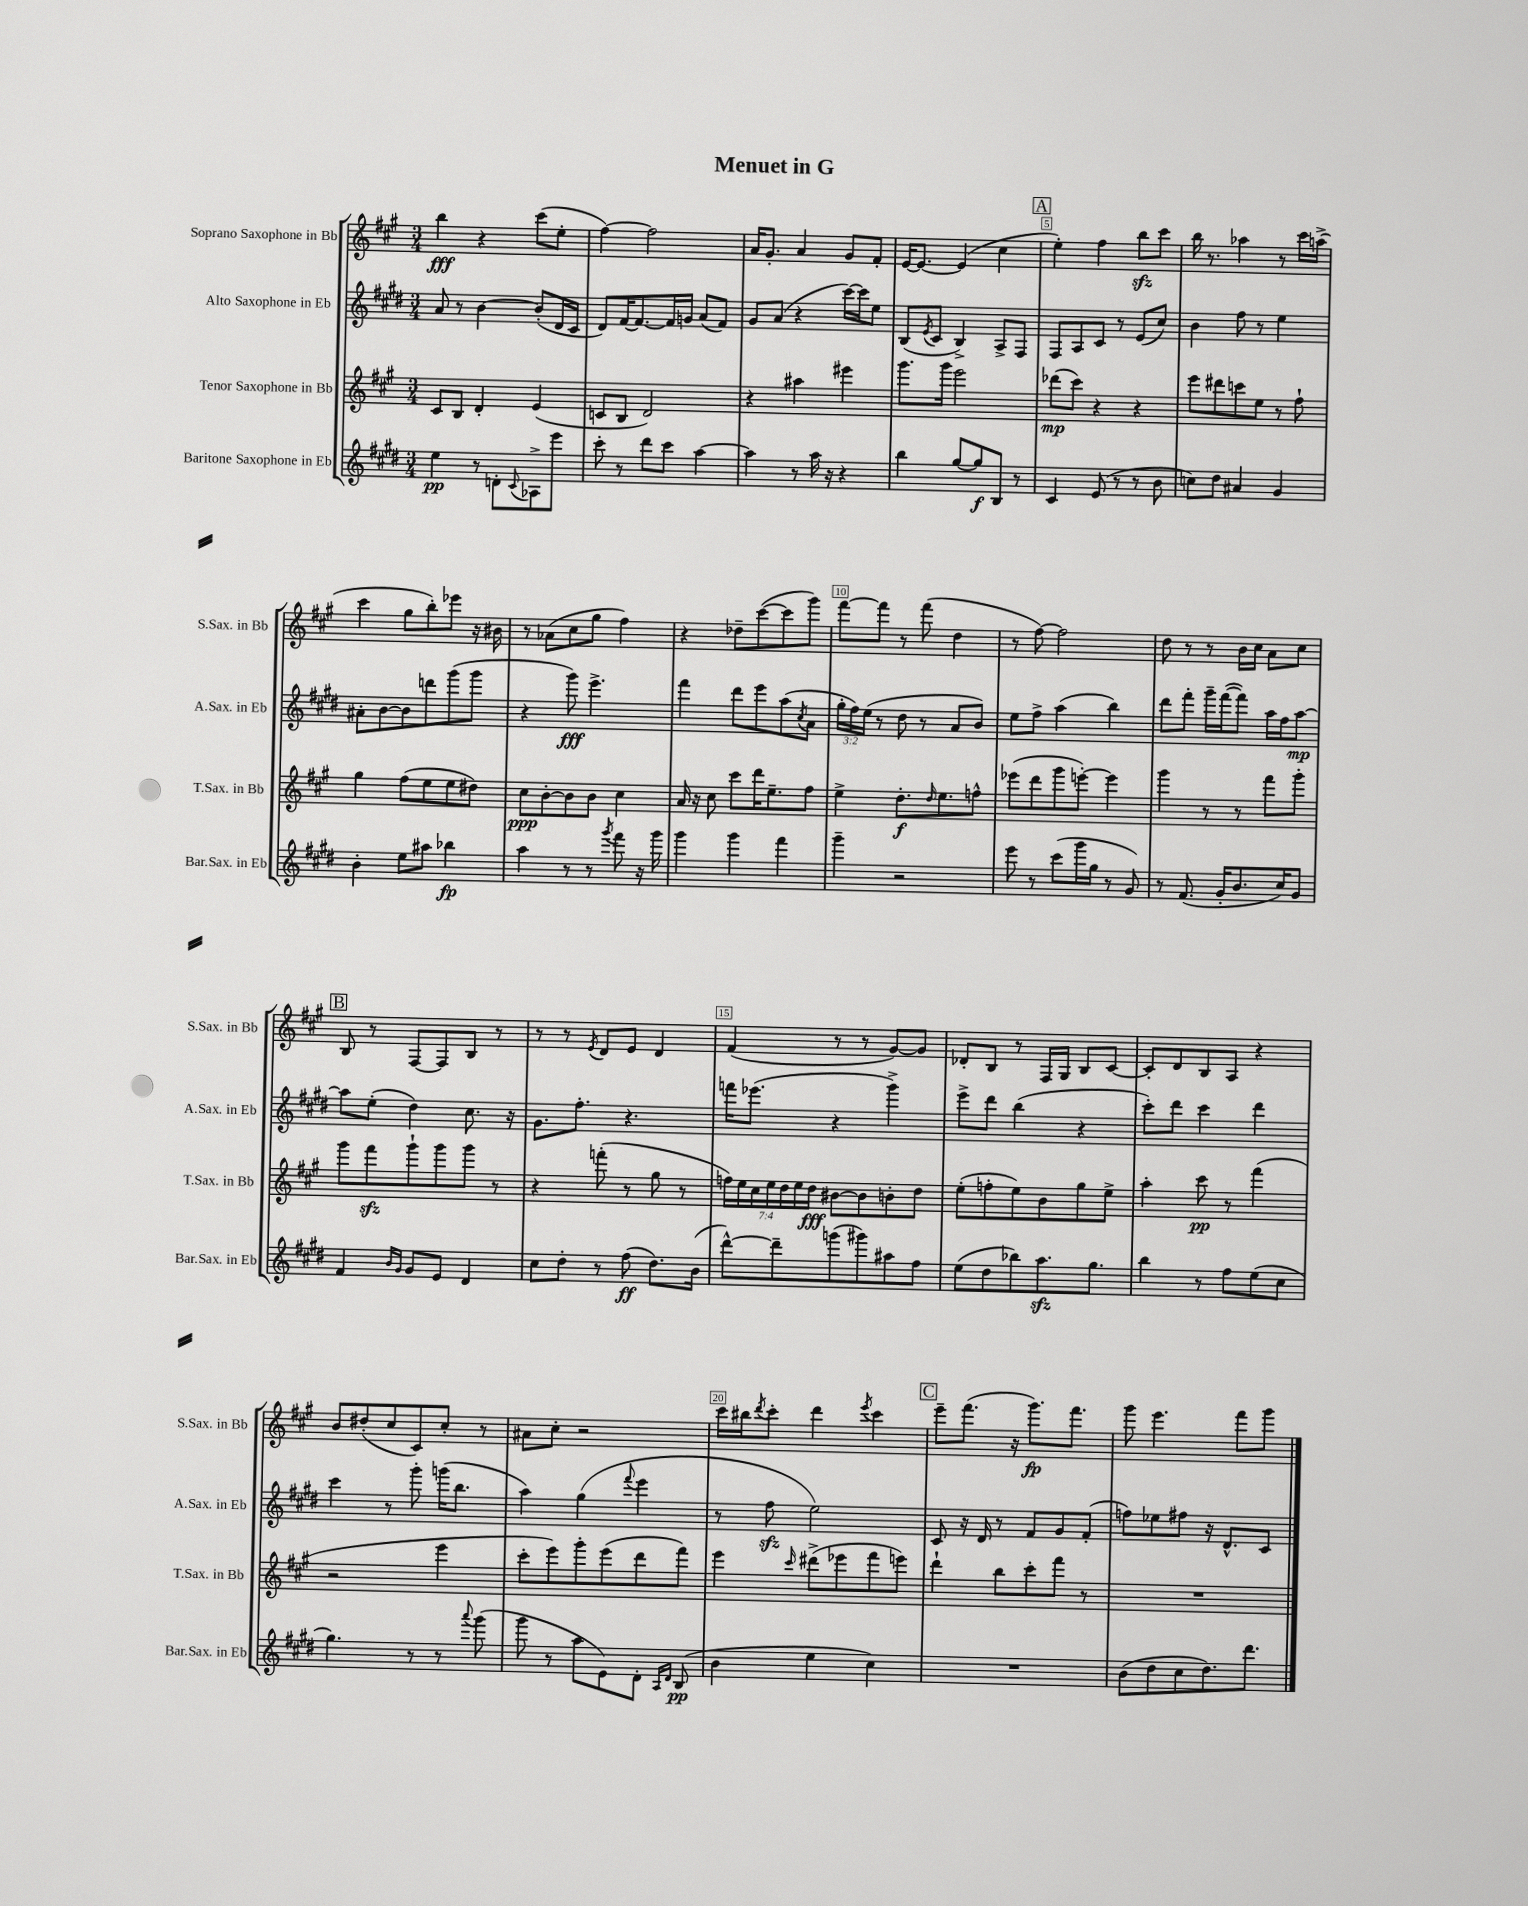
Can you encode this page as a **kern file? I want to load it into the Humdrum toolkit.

**kern	**kern	**kern	**kern
*staff4	*staff3	*staff2	*staff1
*clefG2	*clefG2	*clefG2	*clefG2
*k[f#c#g#d#]	*k[f#c#g#]	*k[f#c#g#d#]	*k[f#c#g#]
*M3/4	*M3/4	*M3/4	*M3/4
4ee	8c#	8a	4bb
.	8B	8r	.
8r	4d'	[4b	4r
8d'	.	.	.
8qqc#	.	.	.
8A-^	(4e	(8b']	(8ccc#
8eee	.	16d#	8ee'
.	.	16c#	.
=	=	=	=
8ccc#'	8c	8d#)	[4ff#)
8r	8B	[16f#	.
.	.	8.f#_	.
8ddd#	2d)	.	2ff#]
8ccc#	.	16f#]	.
.	.	16g	.
[4aa	.	(8a	.
.	.	8f#)	.
=	=	=	=
4aa]	4r	8g#	16a
.	.	.	8.g#'
.	.	(8a	.
8r	4aa#	4r	4a
16aa	.	.	.
16r	.	.	.
4r	4eee#	[16ccc#)	8g#
.	.	16ccc#]	.
.	.	8ee	8f#'
=	=	=	=
4bb	8.ggg#	(8B	[16e
.	.	.	8.e_
.	.	8qe	.
.	.	8c#	.
.	16ggg#	.	.
[8gg#	2eee	4B^)	(4e]
8gg#]	.	.	.
8B	.	8A^	4cc#
8r	.	8F#	.
=	=	=	=
4c#	(8ddd-	8F#	4ee')
.	8ccc#)	8A	.
(8e	4r	8c#	4ff#
8r	.	8r	.
8r	4r	(8e	8bb
8b	.	8cc#)	8ccc#
=	=	=	=
8cc)	8eee	4b	16bb
.	.	.	8.r
8dd#	8ddd#	.	.
4a#	8ccc	8ff#	4aa-
.	8ee	8r	.
4g#	8r	4ee	8r
.	8ff#`	.	16ccc#
.	.	.	(16aa^
=	=	=	=
4b'	4gg#	8a#'	4ccc#
.	.	[8b	.
8ee	(8ff#	8b]	8gg#
8aa#	8ee	8ddd	8bb')
4bb-	8ee	(8ggg#	8eee-
.	8dd#)	8ggg#	16r
.	.	.	16b#
=	=	=	=
4aa	8cc#	4r	8r
.	[8b'	.	(8a-
8r	8b]	8ggg#)	8cc#
8r	8b	4.eee^	8gg#
8qggg#	.	.	.
8fff#	4cc#	.	4ff#)
16r	.	.	.
16ggg#	.	.	.
=	=	=	=
4ggg#	16a	4fff#	4r
.	16r	.	.
.	8cc#	.	.
4ggg#	8ccc#	8ddd#	8dd-~
.	16ddd	8eee	([8ccc#
.	8.ee~	.	.
4fff#	.	(8aa	8ccc#]
.	.	8qcc#	.
.	8ff#	8a	8ggg#)
=	=	=	=
4ggg#~	4ee^	24gg#'	[8fff#
.	.	24ff#)	.
.	.	(24ee	.
.	.	8r	8fff#]
2r	8.dd'	8dd#	8r
.	.	8r	(8fff#
.	16qqdd	.	.
.	8.ee	.	.
.	.	8a	4dd
.	8ff^^	8b)	.
=	=	=	=
8eee	(8eee-	8ee	8r
8r	8ddd	8ff#^	[8ff#)
(8ccc#	8ggg#	(4aa	2ff#]
16ggg#	[8eee')	.	.
16gg#	.	.	.
8r	4eee]	4bb)	.
8g#)	.	.	.
=	=	=	=
8r	4ggg#	8ddd#	8dd
(8.f#	.	8fff#'	8r
.	8r	16ggg#~	8r
16g#'	.	([16fff#	.
8.b	8r	8fff#])	16b
.	.	.	16cc#
.	8fff#	16aa	8a
16cc#)	.	16ff#	.
8g#	8ggg#'	[8aa	8cc#
=	=	=	=
4f#	8ggg#	8aa]	8B
.	8fff#	(8ee'	8r
16qqb	.	.	.
16qqg#	.	.	.
8g#	8ggg#`	4dd#)	[8F#
8e	8ggg#	.	8F#]
4d#	8ggg#	8.cc#	8B
.	8r	.	8r
.	.	16r	.
=	=	=	=
8cc#	4r	8.g#	8r
8dd#'	.	.	8r
.	.	8.ff#'	.
.	.	.	8qe
8r	(8fff'	.	8d
(8ff#	8r	4.r	8e
8.dd#)	8gg#	.	4d
.	8r	.	.
(16b	.	.	.
=	=	=	=
[8ddd#^^)	28ff)	16fff	(4f#
.	28ee	.	.
.	.	(8.eee-	.
.	28cc#	.	.
.	28ee	.	.
8ddd#~]	.	.	.
.	28dd	.	.
.	28ee	.	.
.	28dd	.	.
(8ggg	[8b#	4r	8r
8ggg#)	8b#]	.	8r
8aa#	8b'	4ggg#^)	[8g#)
8ff#	8dd	.	8g#]
=	=	=	=
(8ee	(8ee'	8eee^	8d-'
8dd#	8ff'	8ddd#	8B
8bb-)	8ee)	(4bb	8r
8.aa	8b	.	16F#
.	.	.	16G#
.	8gg#	4r	8B
8.gg#	.	.	.
.	8ee^	.	[8c#
=	=	=	=
4bb	4aa'	8ccc#')	8c#']
.	.	8ddd#	8d
8r	8ccc#	4ccc#	8B
8ff#	8r	.	8A
(8ee	(4fff#	4ddd#	4r
8cc#	.	.	.
=	=	=	=
4.gg#)	2r	4ccc#	8b
.	.	.	(8dd#'
.	.	8r	8cc#
8r	.	8ggg#'	8c#)
8r	4eee	(16ggg	8cc#'
.	.	8.bb	.
8qqaaa	.	.	.
(8ggg#	.	.	8r
=	=	=	=
8ggg#	8ccc#'	4aa)	8a#
8r	8eee)	.	8cc#'
8aa	8ggg#'	(4gg#	2r
8e)	(8eee	.	.
.	.	8qqfff#	.
8d#'	8ddd	4eee	.
16qqA	.	.	.
16qqd#	.	.	.
(8B	8fff#)	.	.
=	=	=	=
4b	4eee	8r	16ccc#
.	.	.	16bb#
.	.	.	8qddd
.	.	8ff#	8ccc#'
.	16qqccc#	.	.
4ee	(8ddd#^	2ee)	4ddd
.	8eee-	.	.
.	.	.	8qeee
4cc#)	8fff#	.	4ccc#
.	8eee)	.	.
=	=	=	=
2.r	4ddd`	8c#	8eee~
.	.	16r	(8.fff#
.	.	16d#	.
.	8bb	8r	.
.	.	.	16r
.	8ccc#'	8f#	8.ggg#)
.	8fff#	8g#	.
.	.	.	8.fff#
.	8r	(8f#'	.
=	=	=	=
(8b	2.r	8ff)	8ggg#
8dd#	.	8ee-	4.eee
8cc#	.	8ff#	.
8.dd#)	.	16r	.
.	.	8.d#^^	.
.	.	.	8fff#
8.ddd#	.	.	.
.	.	8c#	8ggg#
==	==	==	==
*-	*-	*-	*-
